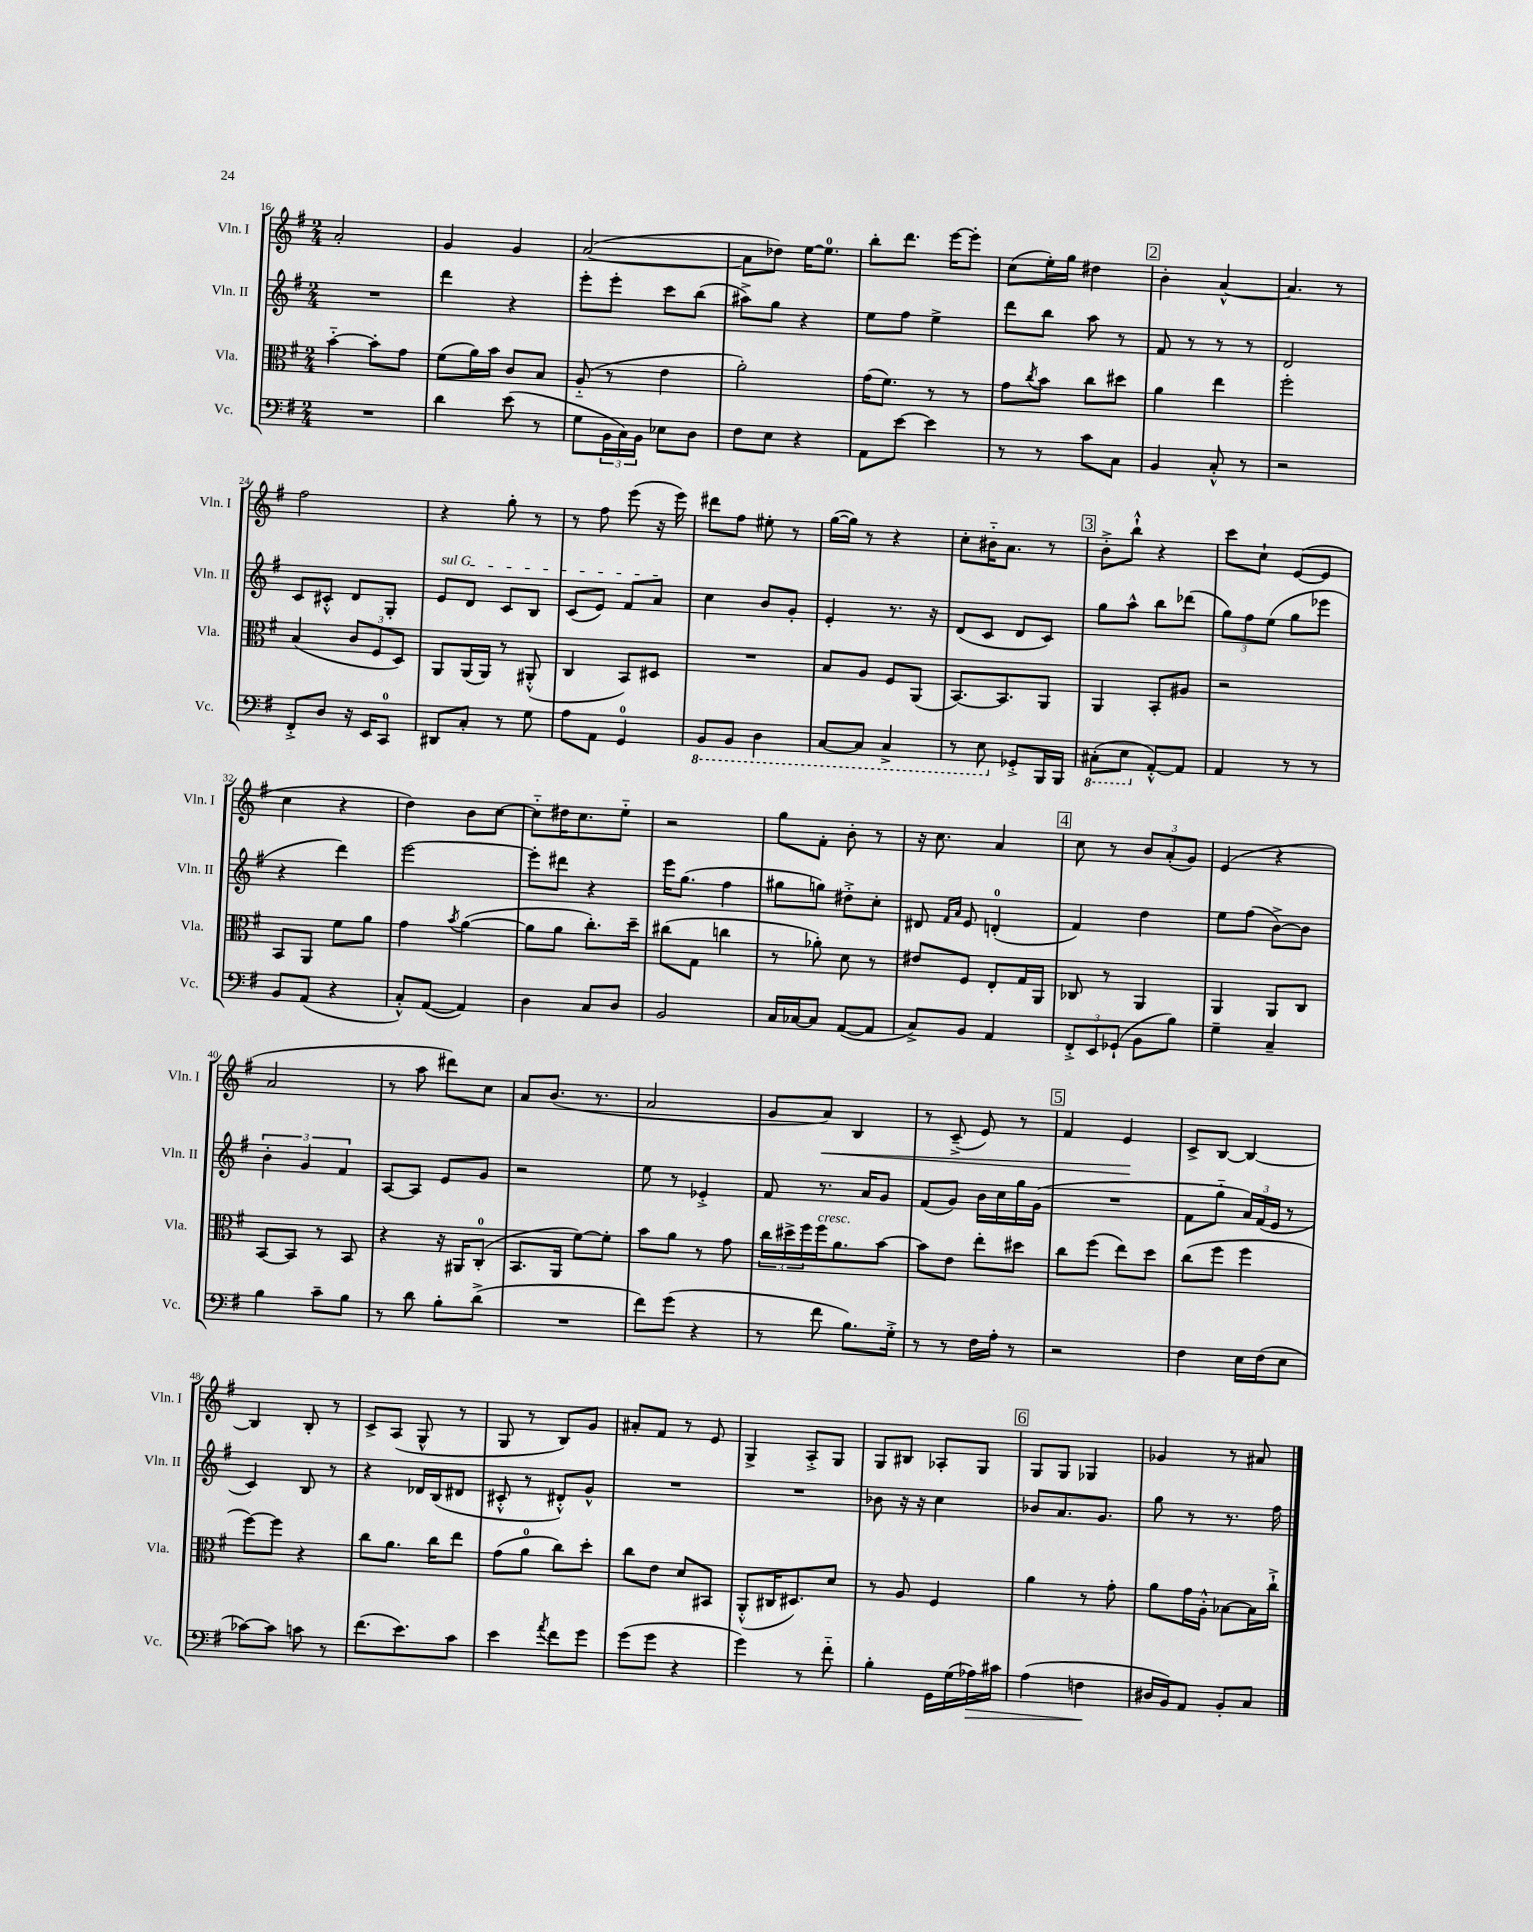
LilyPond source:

<<
\new StaffGroup <<
\new Staff = "s0" \with { instrumentName = "Vln. I" shortInstrumentName = "Vln. I" } {
    \clef treble \key g \major \numericTimeSignature \time 2/4
    a'2-. |
    g'4 g'4 |
    a'2~( |
    a'8 des''8) e''16~ e''8.-0 |
    b''8-. d'''8. e'''16~ e'''8-. |
    c''8( e''16-.) g''16 dis''4 |
    \mark \markup { \box "2" } b'4-. a'4~-^ |
    a'4. r8 |
    fis''2 |
    r4 g''8-. r8 |
    r8 fis''8 e'''8( r16 e'''16) |
    dis'''8 fis''8 eis''8-. r8 |
    g''16~( g''16) r8 r4 |
    c''8-. bis'16-_ a'8. r8 |
    \mark \markup { \box "3" } b'8-.-> b''8-!-^ r4 |
    c'''8 c''8-! e'8~( e'8 |
    c''4 r4 |
    d''4) b'8 c''8~ |
    c''8-_ dis''16 c''8. e''8-_ |
    r2 |
    g''8 fis'8-. b'8-. r8 |
    r16 c''8. a'4 |
    \mark \markup { \box "4" } c''8 r8 \tuplet 3/2 { b'8 a'8-.( g'8) } |
    e'4( r4 |
    a'2 |
    r8 a''8 dis'''8) c''8 |
    a'8 b'8.( r8. |
    a'2 |
    g'8 a'8\<) b4 |
    r8 c'8--->( e'8) r8 |
    \mark \markup { \box "5" } fis'4 e'4\! |
    c'8-> b8~ b4~ |
    b4 b8-. r8 |
    c'8-> a8( g8-^ r8 |
    g8 r8 b8) g'8 |
    ais'8-. fis'8 r8 e'8 |
    g4-> a8-.-> g8 |
    g8 bis8 aes8-. g8 |
    \mark \markup { \box "6" } g8 g8 ges4 |
    ges'4 r8 ais'8 \bar "|." |
}
\new Staff = "s1" \with { instrumentName = "Vln. II" shortInstrumentName = "Vln. II" } {
    \clef treble \key g \major \numericTimeSignature \time 2/4
    R2 |
    d'''4 r4 |
    e'''8-. e'''8-. c'''8 b''8( |
    ais''8->) g''8 r4 |
    e''8 fis''8 e''4-> |
    d'''8 b''8 a''8 r8 |
    \mark \markup { \box "2" } fis'8 r8 r8 r8 |
    d'2 |
    c'8 cis'8-.-^ d'8 g8-. |
    \once \override TextSpanner.bound-details.left.text = \markup { \italic "sul G" } e'8\startTextSpan d'8 c'8 b8 |
    c'8( e'8) fis'8 a'8\stopTextSpan |
    c''4 b'8 g'8-. |
    e'4-. r8. r16 |
    d'8( c'8 d'8 c'8) |
    \mark \markup { \box "3" } g''8 a''8-^ b''8 des'''8( |
    \tuplet 3/2 { g''8) fis''8 e''8( } g''8 ees'''8 |
    r4 d'''4) |
    e'''2~ |
    e'''8-. dis'''8 r4 |
    e'''16 g''8.( fis''4 |
    gis''8 g''8) dis''8-.-> c''8-. |
    dis'8 \grace { fis'16 a'16 } e'8 d'4-0-.( |
    \mark \markup { \box "4" } fis'4) d''4 |
    e''8 fis''8( b'8~->) b'8 |
    \tuplet 3/2 { b'4-. g'4 fis'4 } |
    a8~ a8 e'8 g'8 |
    r2 |
    e''8 r8 ees'4-.-> |
    fis'8 r8. a'16 g'8 |
    fis'8( g'8) b'16 c''16 g''16 g'16( |
    \mark \markup { \box "5" } R2 |
    fis'8 g''8-_ \tuplet 3/2 { a'16) fis'16( e'16 } r8 |
    c'4) b8 r8 |
    r4 des'16 b16( dis'8 |
    cis'8-.-^ r8 dis'8-.-^) g'8-^ |
    R2 |
    R2 |
    bes'8 r16 r16 c''4 |
    \mark \markup { \box "6" } bes'8 a'8. g'8. |
    g''8 r8 r8. fis''16 \bar "|." |
}
\new Staff = "s2" \with { instrumentName = "Vla." shortInstrumentName = "Vla." } {
    \clef alto \key g \major \numericTimeSignature \time 2/4
    b'4~-_ b'8-. g'8 |
    fis'8( a'16) b'16 c'8 b8 |
    a8-_( r8 e'4 |
    a'2-.) |
    g'16( fis'8.) r8 r8 |
    g'8 \acciaccatura { c''8 } b'8 c''8 dis''8 |
    \mark \markup { \box "2" } a'4 e''4 |
    fis''2-. |
    b4( \tuplet 3/2 { c'8 fis8 d8) } |
    a,8 a,16( a,16) r8 ais,8-.-^( |
    c4 b,8) dis8 |
    R2 |
    b8 a8 fis8 a,8( |
    b,8.~) b,8. a,8 |
    \mark \markup { \box "3" } a,4 b,8-. ais8 |
    r2 |
    b,8 a,8 fis'8 a'8 |
    g'4 \acciaccatura { b'8 } a'4~( |
    a'8 a'8 c''8.-.) d''16-- |
    cis''8( g8 c''4 |
    r8 aes'8-.) d'8 r8 |
    eis'8 fis8 e8-. g16 a,16 |
    \mark \markup { \box "4" } ces8 r8 a,4 |
    a,4 a,8 c8 |
    b,8~ b,8 r8 b,8 |
    r4 r16 ais,16 c8-0-.( |
    b,8. a,16 fis'8~) fis'8-. |
    b'8 a'8 r8 g'8 |
    \tuplet 3/2 { c''16 dis''16-> fis''16 } fis''16^\markup { \italic "cresc." } a'8. b'8~ |
    b'8 e'8 e''8-. dis''8 |
    \mark \markup { \box "5" } c''8 fis''8( e''8) d''8 |
    c''8( fis''8 fis''4 |
    fis''8~) fis''8 r4 |
    c''8 a'8. c''16 e''8 |
    g'8( a'8-0 c''8) d''8-. |
    c''8 e'8 d'8 bis,8 |
    a,8-.-^( cis16 dis8.) d'8 |
    r8 a8 fis4 |
    \mark \markup { \box "6" } a'4 r8 g'8-. |
    a'8 g'16 a16-.-^ bes8~ bes16 c''16-!-> \bar "|." |
}
\new Staff = "s3" \with { instrumentName = "Vc." shortInstrumentName = "Vc." } {
    \clef bass \key g \major \numericTimeSignature \time 2/4
    R2 |
    d'4 e'8( r8 |
    g8 \tuplet 3/2 { b,16 c16) b,16 } ees8 d8 |
    fis8 e8 r4 |
    a,8 e'8~ e'4 |
    r8 r8 c'8 c8 |
    \mark \markup { \box "2" } b,4 c8-.-^ r8 |
    r2 |
    fis,8-.-> d8 r16 e,16 c,8-0 |
    dis,8 c8-. r8 g8 |
    a8 a,8 g,4-0 |
    \ottava #-1 b,,8 b,,8 d,4 |
    c,8~ c,8 c,4-> |
    r8 e,8 \ottava #0 ges,8-.-> b,,16 b,,16 |
    \mark \markup { \box "3" } \ottava #-1 cis,8-.( e,8 \ottava #0 a,8~-.-^) a,8 |
    a,4 r8 r8 |
    b,8 a,8( r4 |
    c8-.-^) a,8~( a,4) |
    d4 c8 d8 |
    b,2 |
    c16 ces16~ ces8 a,8~( a,8 |
    c8->) b,8 a,4 |
    \mark \markup { \box "4" } \tuplet 3/2 { fis,8-.-> e,8 ges,8-!( } b,8 b8) |
    g4-- c4-- |
    b4 c'8-- b8 |
    r8 d'8 b8-. d'8->( |
    R2 |
    fis'8) g'8( r4 |
    r8 fis'8 b8.) g16-.-> |
    r8 r8 fis16 a16-. r8 |
    \mark \markup { \box "5" } r2 |
    fis4 e16 fis16( e8 |
    ces'8~) ces'8 c'8 r8 |
    fis'8.( e'8.) c'8 |
    e'4 \acciaccatura { a'8 } fis'8 g'8 |
    g'8( g'8 r4 |
    g'4) r8 fis'8-_ |
    b4-. g,16 g16( aes16\>) cis'16 |
    \mark \markup { \box "6" } a4( f4\! |
    dis16 b,16) a,8 b,8-. c8 \bar "|." |
}
>>
>>
\layout { \context { \Score currentBarNumber = #16 } }
